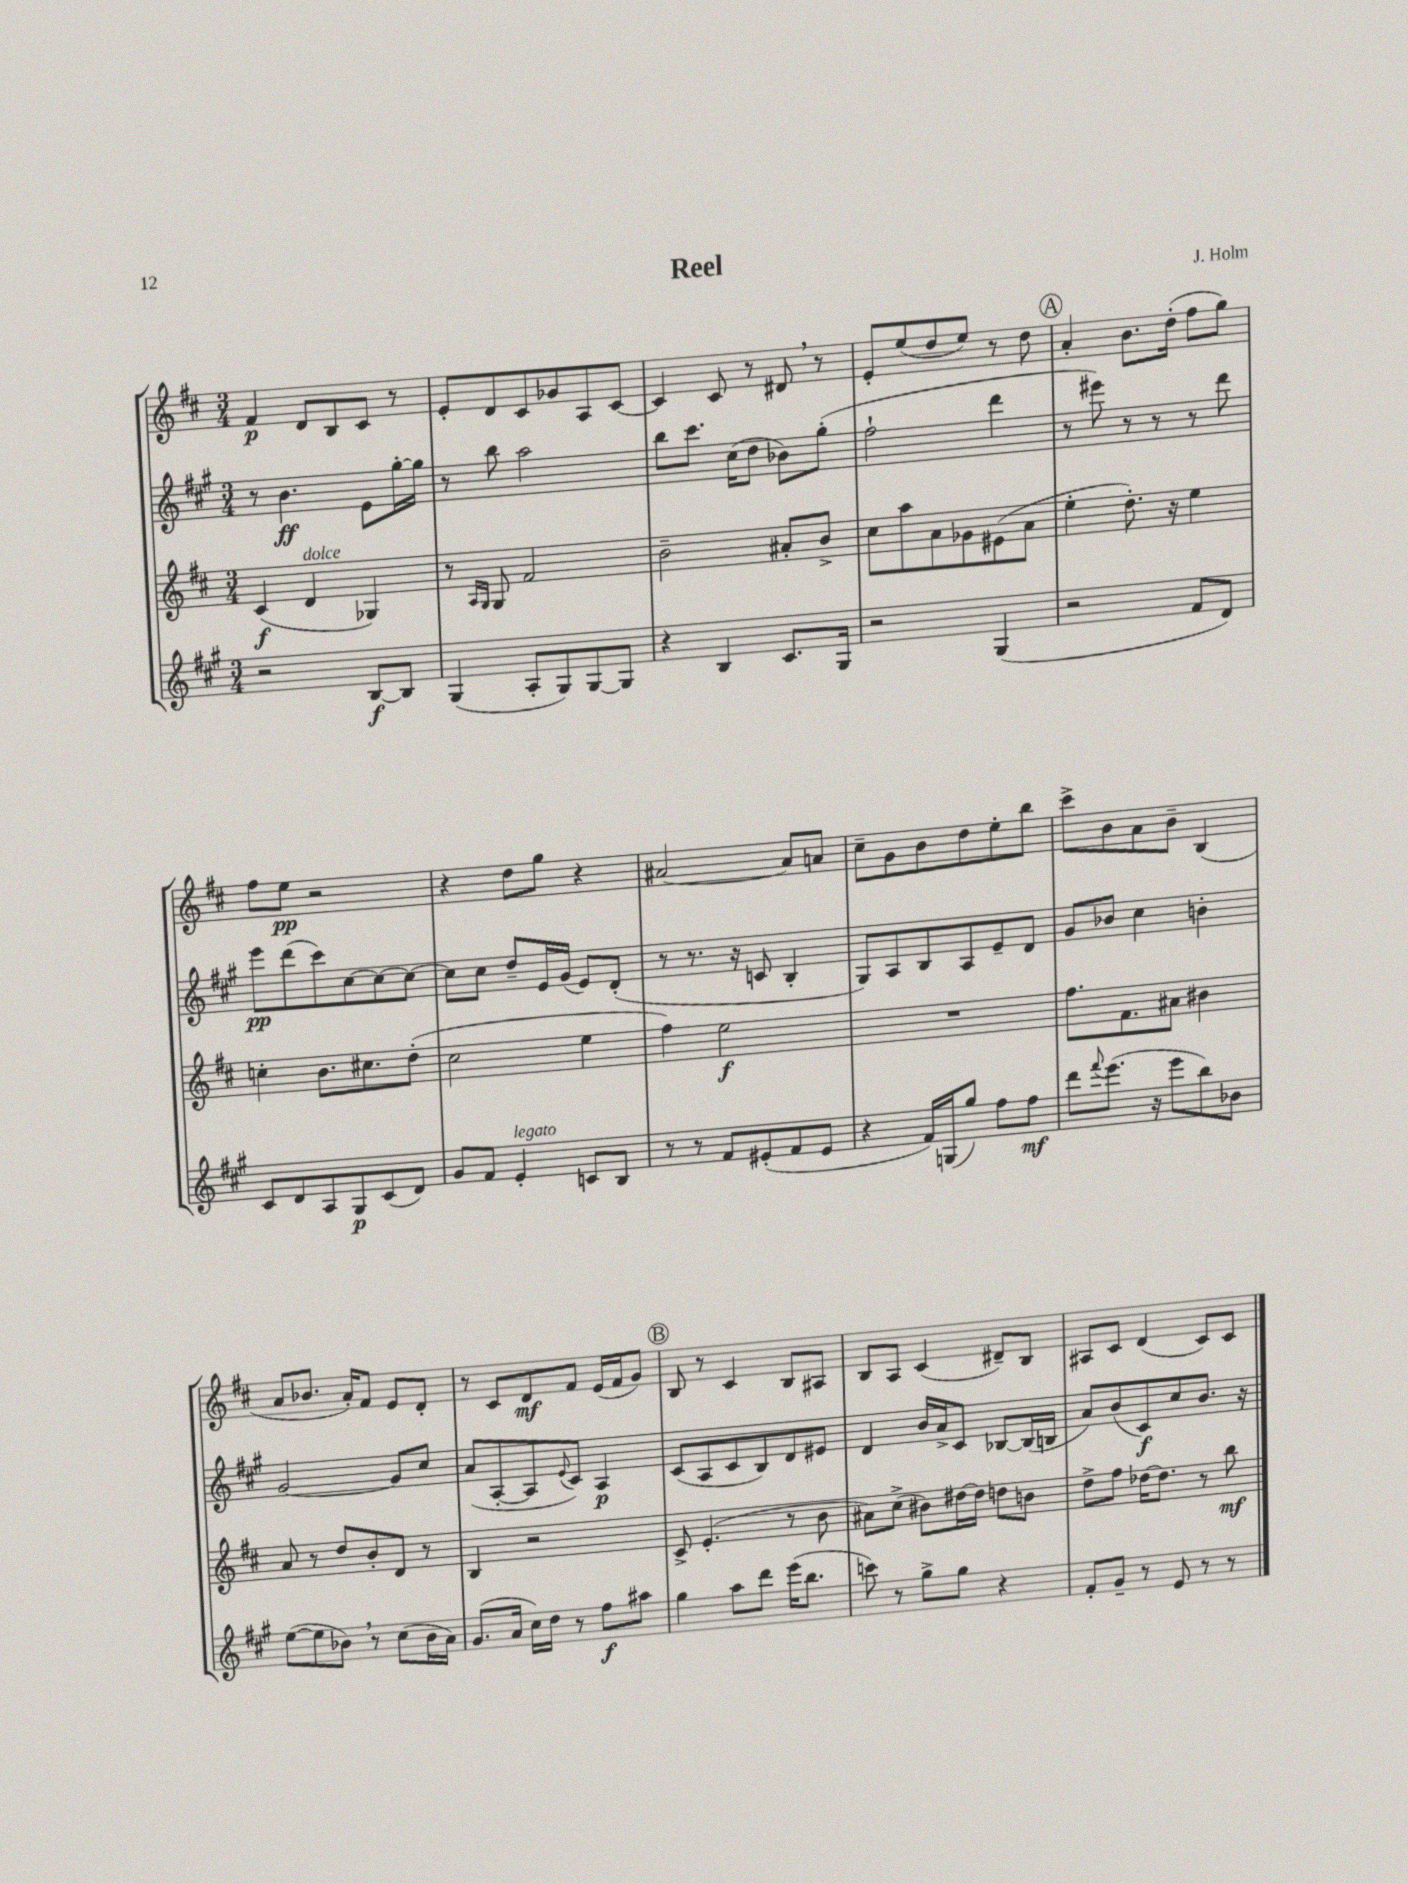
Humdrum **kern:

**kern	**dynam	**kern	**dynam	**kern	**dynam	**kern	**dynam
*part4	*part4	*part3	*part3	*part2	*part2	*part1	*part1
*staff4	*staff4	*staff3	*staff3	*staff2	*staff2	*staff1	*staff1
*clefG2	*	*clefG2	*	*clefG2	*	*clefG2	*
*k[f#c#g#]	*	*k[f#c#]	*	*k[f#c#g#]	*	*k[f#c#]	*
*M3/4	*	*M3/4	*	*M3/4	*	*M3/4	*
=1	=1	=1	=1	=1	=1	=1	=1
2r	.	(4c#/	f	8r	.	4f#/	p
.	.	.	.	4.b\	ff	.	.
!	!	!LO:TX:a:i:t=dolce	!	!	!	!	!
.	.	4d/	.	.	.	8d/L	.
.	.	.	.	.	.	8B/	.
[8B/L	f	4G-X/)	.	8e\L	.	8c#/J	.
8B/J]	.	.	.	[16gg#'\L	.	8r	.
.	.	.	.	16gg#\JJ]	.	.	.
=2	=2	=2	=2	=2	=2	=2	=2
(4G#/	.	8r	.	8r	.	8e'/L	.
.	.	16qqA/LL	.	.	.	.	.
.	.	16qqG/JJ	.	.	.	.	.
.	.	8G/	.	8bb\	.	8d/	.
8A'/L	.	2f#/	.	2aa\	.	8c#/	.
8G#/)	.	.	.	.	.	8g-X/	.
[8G#/	.	.	.	.	.	8A/	.
8G#/J]	.	.	.	.	.	[8c#/J	.
=3	=3	=3	=3	=3	=3	=3	=3
4r	.	2b~\	.	8bb\L	.	4c#/]	.
.	.	.	.	8.ccc#\J	.	.	.
4B/	.	.	.	.	.	8c#/	.
.	.	.	.	(16cc#\KL	.	.	.
.	.	.	.	8dd\J	.	8r	.
8.c#/L	.	8a#X'/L	.	8b-X\L)	.	8d#X,/	.
.	.	8b^/J	.	(8gg#'\J	.	8r	.
16G#/Jk	.	.	.	.	.	.	.
=4	=4	=4	=4	=4	=4	=4	=4
2r	.	8cc#\L	.	2ff#`\	.	8e'/L	.
.	.	8aa\	.	.	.	(8ee/	.
.	.	8a\	.	.	.	8dd/	.
.	.	8g-X\	.	.	.	8ee/J)	.
(4G#/	.	(8e#X\	.	4ddd\	.	8r	.
.	.	8a\J	.	.	.	8dd\	.
!!LO:REH:place=s1:t=A
=5	=5	=5	=5	=5	=5	=5	=5
2r	.	4ee'\	.	8r	.	4a'/	.
.	.	.	.	8eee#X\)	.	.	.
.	.	8.dd'\)	.	8r	.	8.b\L	.
.	.	.	.	8r	.	.	.
.	.	16r	.	.	.	(16dd'\Jk	.
8f#/L	.	4ee\	.	8r	.	8ff#\L	.
8d/J)	.	.	.	8ddd\	.	8gg\J)	.
!!LO:LB:g=z
=6	=6	=6	=6	=6	=6	=6	=6
8c#/L	.	4ccn'\	.	8eee\L	pp	8ff#\L	.
8d/	.	.	.	(8ddd\	.	8ee\J	pp
8A/	.	8.b\L	.	8ccc#\)	.	2r	.
8G#/	p	.	.	[8cc#\	.	.	.
.	.	8.cc#X\	.	.	.	.	.
(8c#/	.	.	.	8cc#\_	.	.	.
8d/J)	.	(8dd'\J	.	8cc#\J_	.	.	.
=7	=7	=7	=7	=7	=7	=7	=7
8g#/L	.	2cc#\	.	8cc#\L]	.	4r	.
8f#/J	.	.	.	8cc#\J	.	.	.
!LO:TX:a:i:t=legato	!	!	!	!	!	!	!
4e'/	.	.	.	8dd~/L	.	8dd\L	.
.	.	.	.	16e/L	.	8gg\J	.
.	.	.	.	(16g#/JJ	.	.	.
8cn/L	.	4ee\	.	8e/L)	.	4r	.
8B/J	.	.	.	(8d'/J	.	.	.
=8	=8	=8	=8	=8	=8	=8	=8
8r	.	4ff#\)	.	8r	.	[2a#X/	.
8r	.	.	.	8.r	.	.	.
8f#/L	.	2ee\	f	.	.	.	.
.	.	.	.	16r	.	.	.
(8e#X'/	.	.	.	8cn/	.	.	.
8f#/	.	.	.	4B'/	.	8a#/L]	.
8e#/J	.	.	.	.	.	8an/J	.
=9	=9	=9	=9	=9	=9	=9	=9
4r	.	2.r	.	8G#/L)	.	8cc#~\L	.
.	.	.	.	8A/	.	8g\	.
16f#/LL)	.	.	.	8B/	.	8b\	.
(16Gn/J	.	.	.	.	.	.	.
8gg#/J)	.	.	.	8A/	.	8dd\	.
8ff#\L	.	.	.	8e~/	.	8ee'\	.
8ff#\J	mf	.	.	8d/J	.	8bb\J	.
=10	=10	=10	=10	=10	=10	=10	=10
8ddd\L	.	8.ff#\L	.	8g#/L	.	8ccc#^\L	.
8qqfff#/	.	.	.	.	.	.	.
(8.eee\J	.	.	.	8b-X/J	.	8b\	.
.	.	8.f#\	.	.	.	.	.
.	.	.	.	4cc#\	.	8a\	.
16r	.	.	.	.	.	.	.
8eee\L	.	8a#X\J	.	.	.	8b~\J	.
8bb\)	.	4b#X\	.	4bn'\	.	(4B/	.
8b-X\J	.	.	.	.	.	.	.
!!LO:LB:g=z
=11	=11	=11	=11	=11	=11	=11	=11
([8ee\L	.	8a/	.	[2g#/	.	8a/L	.
8ee\]	.	8r	.	.	.	8.b-X/J	.
8b-X,\J)	.	8dd/L	.	.	.	.	.
.	.	.	.	.	.	16a'/KL)	.
8r	.	8b'/	.	.	.	8f#/J	.
(8cc#\L	.	8d/J	.	8g#/L]	.	8e/L	.
16b-\L	.	8r	.	8cc#/J	.	8d'/J	.
16a\JJ)	.	.	.	.	.	.	.
=12	=12	=12	=12	=12	=12	=12	=12
(8.g#/L	.	4B/	.	(8a/L	.	8r	.
.	.	.	.	[8A'/	.	8c#/L	.
16a/Jk	.	.	.	.	.	.	.
16cc#\LL)	.	2r	.	8A/]	.	8d/	mf
16dd\JJ	.	.	.	.	.	.	.
.	.	.	.	8qqe/	.	.	.
8r	.	.	.	8c#/J)	.	8f#/J	.
8ff#\L	f	.	.	4A/	p	(16e/LL	.
.	.	.	.	.	.	16f#/J	.
8aa#X\J	.	.	.	.	.	8g/J)	.
!!LO:REH:place=s1:t=B
=13	=13	=13	=13	=13	=13	=13	=13
4gg#\	.	8c#^/	.	(8c#/L	.	8B/	.
.	.	(4.e'/	.	8A/	.	8r	.
8aa\L	.	.	.	8c#/	.	4c#/	.
8ddd\J	.	.	.	8B/)	.	.	.
(16eee\KL	.	8r	.	8d/	.	8B/L	.
8.bb\J	.	.	.	.	.	.	.
.	.	8b\	.	8e#X/J	.	8A#X/J	.
=14	=14	=14	=14	=14	=14	=14	=14
8cccn\)	.	8a#X\L)	.	4d/	.	8B/L	.
8r	.	(8cc#^\J	.	.	.	8A/J	.
8gg#^\L	.	8b#X\L)	.	16b/LL	.	(4c#/	.
.	.	.	.	16a^/J	.	.	.
8gg#\J	.	[16dd#X\L	.	8c#/J	.	.	.
.	.	16dd#\JJ]	.	.	.	.	.
4r	.	8ddn\L	.	[8B-X/L	.	8d#X~/L)	.
.	.	8bn\J	.	(16B-/L]	.	8B/J	.
.	.	.	.	16Bn/JJ	.	.	.
=15	=15	=15	=15	=15	=15	=15	=15
8f#'/L	.	8dd^\L	.	8a/L)	.	8A#X/L	.
8g#~/J	.	8ff#\J	.	(8b/	.	8c#/J	.
8r	.	[16dd-X\KL	.	8c#/)	f	(4d/	.
.	.	8.dd-\J]	.	.	.	.	.
8e/	.	.	.	8cc#/	.	.	.
8r	.	8r	.	8.b/J	.	8c#/L)	.
8r	.	8bb\	mf	.	.	8c#/J	.
.	.	.	.	16r	.	.	.
==	==	==	==	==	==	==	==
*-	*-	*-	*-	*-	*-	*-	*-
